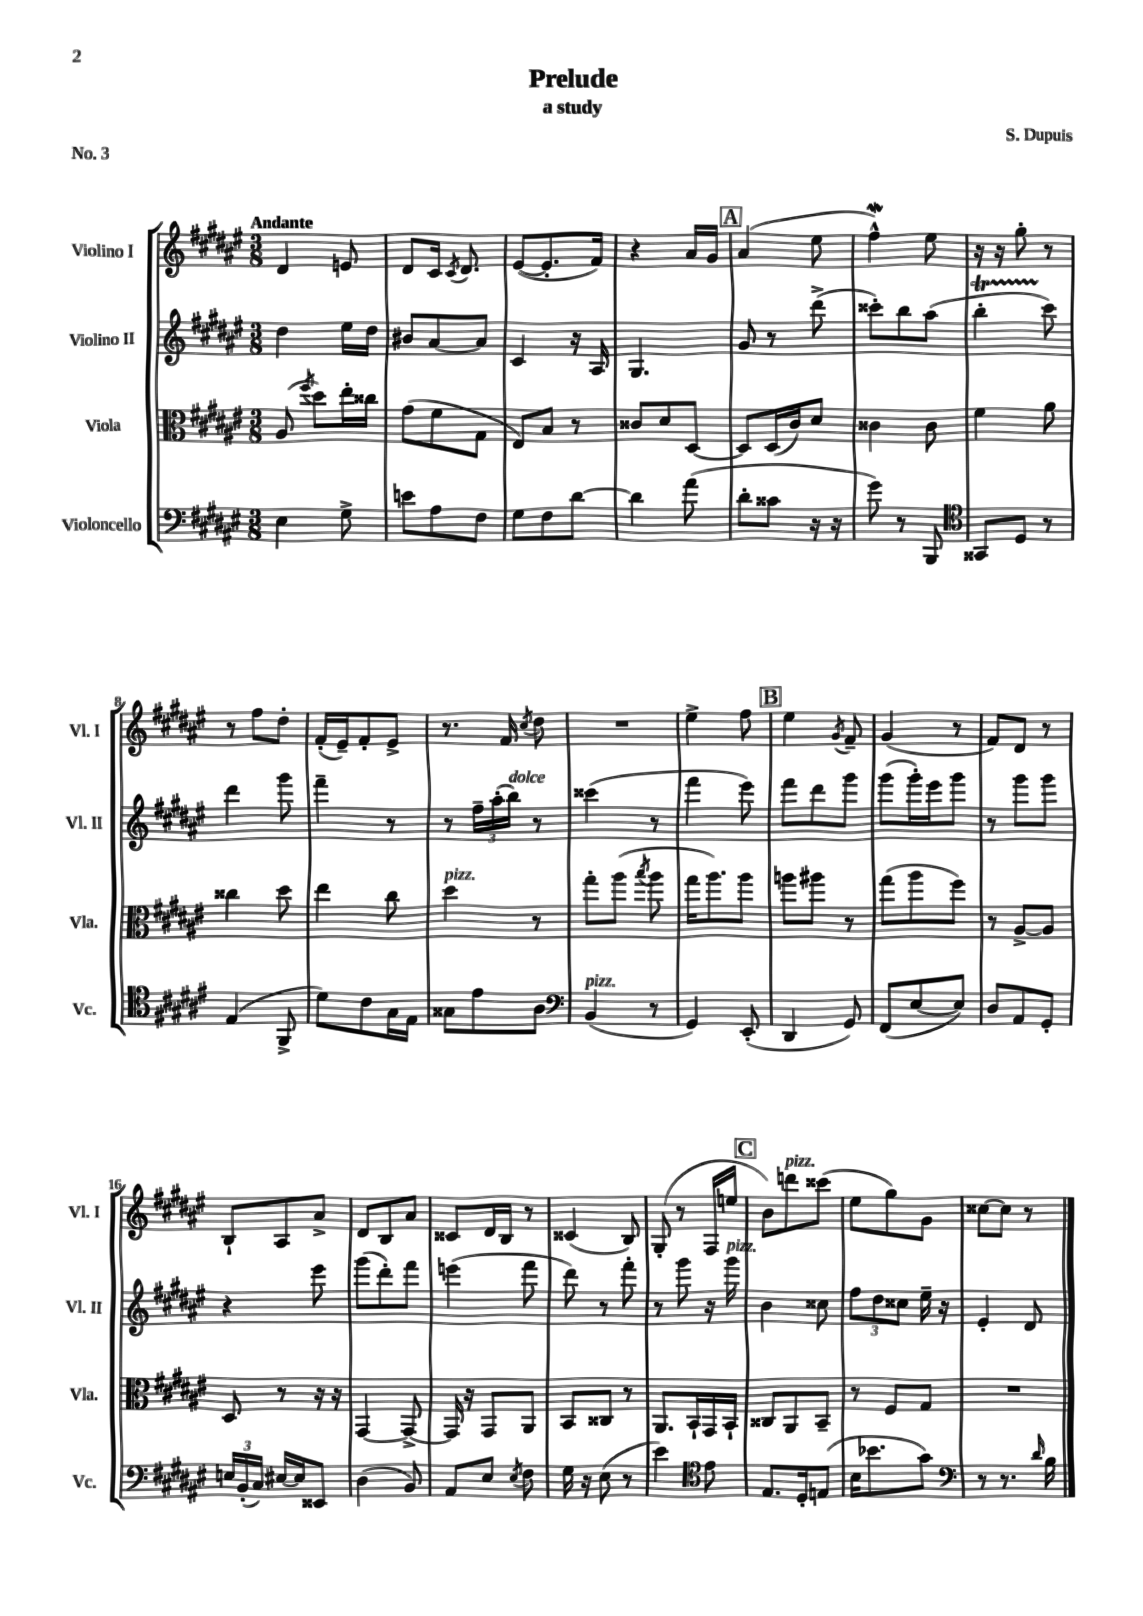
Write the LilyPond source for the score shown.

\header { title = "Prelude" composer = "S. Dupuis" subtitle = "a study" piece = "No. 3" }
<<
\new StaffGroup <<
\new Staff = "s0" \with { instrumentName = "Violino I" shortInstrumentName = "Vl. I" } {
    \clef treble \key fis \major \numericTimeSignature \time 3/8 \tempo "Andante"
    \autoBeamOff dis'4 e'8 |
    dis'8[ cis'16] \acciaccatura { cis'8 } dis'8. |
    eis'8[~( eis'8.-. fis'16]) |
    r4 ais'16[ gis'16] |
    \mark \markup { \box "A" } ais'4( eis''8 |
    fis''4-^\mordent) eis''8 |
    r16 r16 gis''8-. r8 |
    r8 fis''8[ dis''8]-. |
    fis'16[-.( eis'16--) fis'8-. eis'8]-> |
    r8. fis'16 \acciaccatura { cis''8 } dis''8 |
    R4. |
    eis''4-> fis''8 |
    \mark \markup { \box "B" } eis''4 \acciaccatura { gis'8 } fis'8-- |
    gis'4( r8 |
    fis'8[) dis'8] r8 |
    b8[-! ais8 ais'8]-> |
    dis'8[ b8 ais'8] |
    cisis'8[ dis'16 b16] r8 |
    cisis'4( b8) |
    gis8-.( r8 fis16[ e''16] |
    \mark \markup { \box "C" } b'8[) d'''8^\markup { \italic "pizz." } cisis'''8]( |
    eis''8[ gis''8) gis'8] |
    cisis''8[~ cisis''8] r8 \bar "|." |
}
\new Staff = "s1" \with { instrumentName = "Violino II" shortInstrumentName = "Vl. II" } {
    \clef treble \key fis \major \numericTimeSignature \time 3/8
    \autoBeamOff dis''4 eis''16[ dis''16] |
    bis'8[ ais'8~ ais'8] |
    cis'4 r16 ais16 |
    gis4. |
    \mark \markup { \box "A" } gis'8 r8 dis'''8->( |
    cisis'''8[-.) b''8 ais''8]( |
    b''4-.\startTrillSpan cis'''8\stopTrillSpan) |
    dis'''4 gis'''8 |
    fis'''4-- r8 |
    r8 \tuplet 3/2 { fis''16[-- ais''16-.( b''16]^\markup { \italic "dolce" }) } r8 |
    cisis'''4( r8 |
    fis'''4 eis'''8) |
    \mark \markup { \box "B" } fis'''8[ dis'''8 gis'''8] |
    gis'''8[( gis'''16-.) eis'''16 gis'''8] |
    r8 gis'''8[ gis'''8] |
    r4 eis'''8 |
    gis'''8[( dis'''8-.) fis'''8] |
    e'''4( fis'''8 |
    dis'''8) r8 fis'''8-. |
    r8 gis'''8 r16 gis'''16^\markup { \italic "pizz." } |
    \mark \markup { \box "C" } b'4 cisis''8 |
    \tuplet 3/2 { fis''8[ dis''8 cisis''8] } eis''16-- r16 |
    eis'4-. dis'8 \bar "|." |
}
\new Staff = "s2" \with { instrumentName = "Viola" shortInstrumentName = "Vla." } {
    \clef alto \key fis \major \numericTimeSignature \time 3/8
    \autoBeamOff ais8( \acciaccatura { fis''8 } dis''8[) eis''16-. cisis''16] |
    gis'8[( fis'8 gis8] |
    eis8[) b8] r8 |
    cisis'8[ dis'8 dis8]~ |
    \mark \markup { \box "A" } dis8[ dis16( cis'16) dis'8] |
    cisis'4 cisis'8 |
    fis'4 ais'8 |
    cisis''4 dis''8 |
    eis''4 cis''8 |
    dis''4^\markup { \italic "pizz." } r8 |
    gis''8[-. ais''8]( \acciaccatura { b''8 } ais''8 |
    gis''16[ ais''8.) ais''8] |
    \mark \markup { \box "B" } a''8[ ais''8] r8 |
    gis''8[( ais''8 fis''8]) |
    r8 ais8[~-> ais8] |
    dis8 r8 r16 r16 |
    gis,4~ gis,8~-> |
    gis,16 r16 gis,8[ ais,8] |
    b,8[ cisis8] r8 |
    ais,8.[ b,16-! gis,16 b,16]-! |
    \mark \markup { \box "C" } cisis8[ ais,8 b,8]-- |
    r8 fis8[ gis8] |
    R4. \bar "|." |
}
\new Staff = "s3" \with { instrumentName = "Violoncello" shortInstrumentName = "Vc." } {
    \clef bass \key fis \major \numericTimeSignature \time 3/8
    \autoBeamOff eis4 gis8-> |
    e'8[ ais8 fis8] |
    gis8[ fis8 dis'8]~ |
    dis'4 ais'8( |
    \mark \markup { \box "A" } dis'8[-. cisis'8] r16 r16 |
    gis'8) r8 b,,8 |
    \clef tenor gisis,8[ dis8] r8 |
    eis4( fis,8-> |
    dis'8[) cis'8 gis16 eis16] |
    gisis8[ eis'8 ais8] |
    \clef bass b,4^\markup { \italic "pizz." }( r8 |
    gis,4) eis,8-.( |
    \mark \markup { \box "B" } dis,4 gis,8) |
    fis,8[( eis8~ eis8]) |
    dis8[ ais,8 gis,8]-. |
    \tuplet 3/2 { e16[ b,16-.( cis16]) } eis16[~ eis16 eisis,8] |
    dis4( b,8) |
    ais,8[ eis8] \acciaccatura { eis8 } fis8 |
    gis16 r16 eis8( r8 |
    eis'4) \clef tenor eis'8 |
    \mark \markup { \box "C" } eis8.[ dis16-. e8]( |
    b16[ bes'8. gis'8]) |
    \clef bass r8 r8. \grace { dis'16 } b16 \bar "|." |
}
>>
>>
